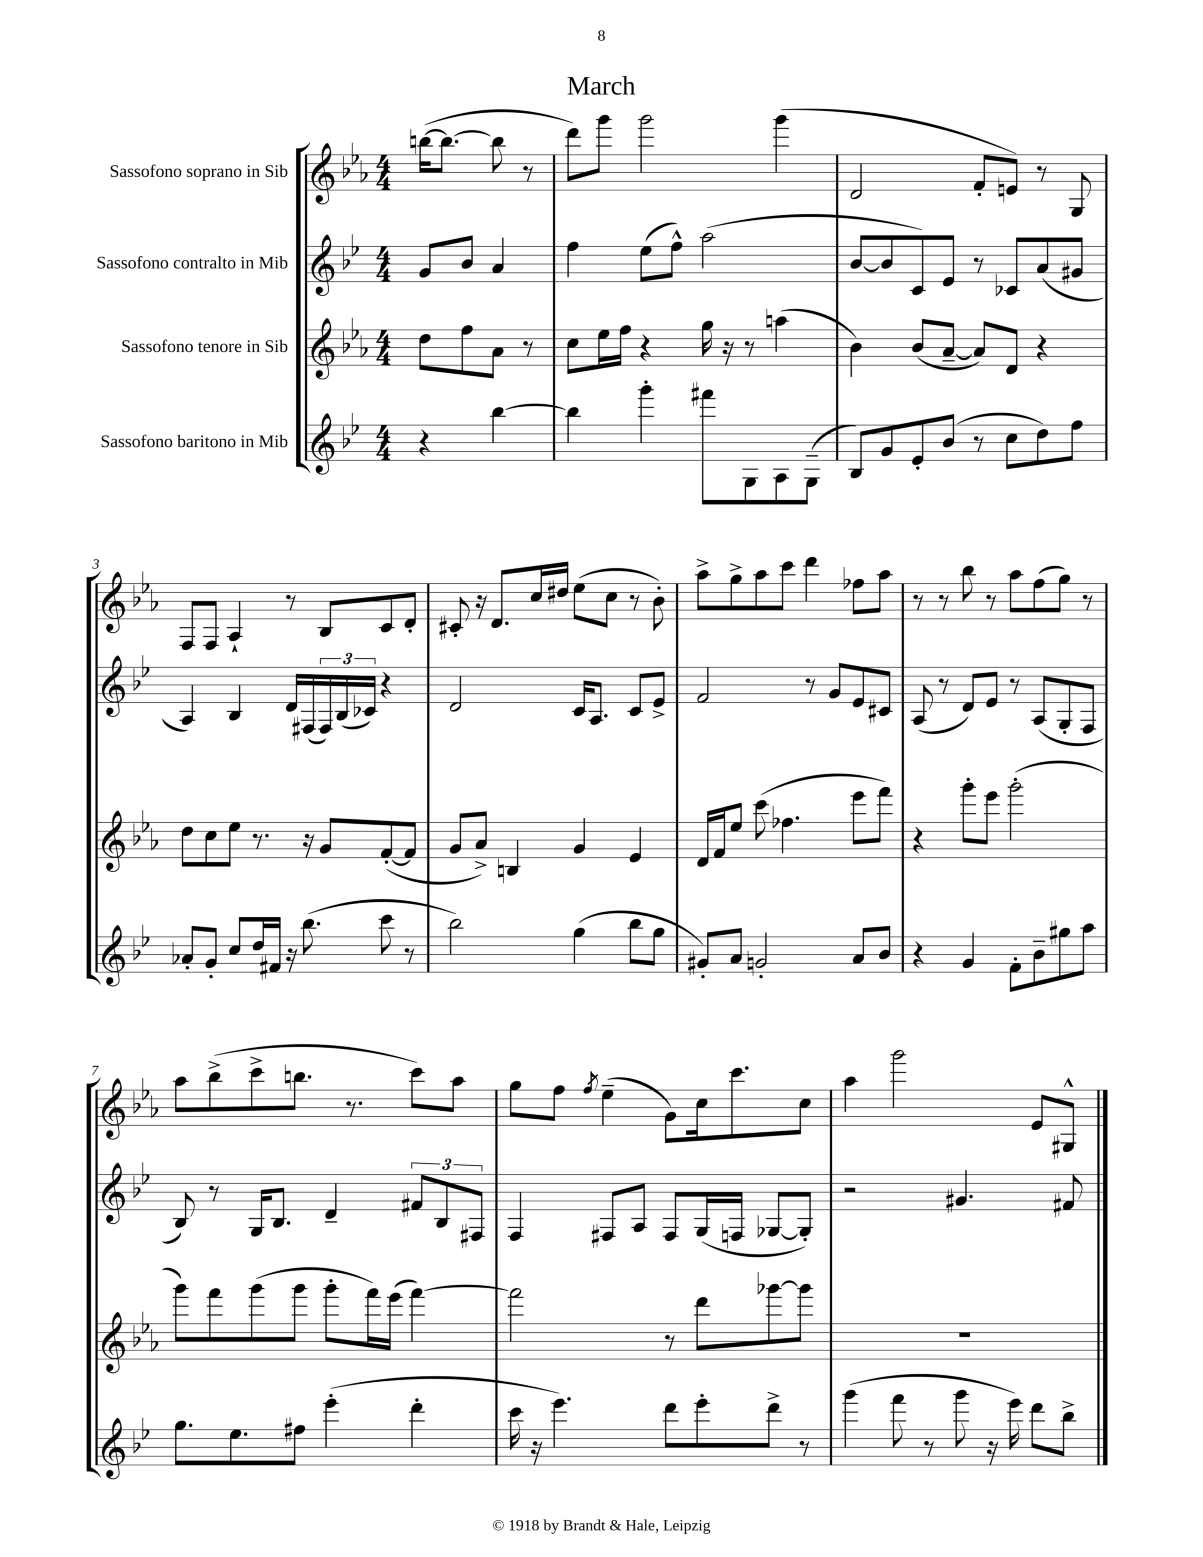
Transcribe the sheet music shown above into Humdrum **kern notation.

**kern	**kern	**kern	**kern
*staff4	*staff3	*staff2	*staff1
*clefG2	*clefG2	*clefG2	*clefG2
*k[b-e-]	*k[b-e-a-]	*k[b-e-]	*k[b-e-a-]
*M4/4	*M4/4	*M4/4	*M4/4
4r	8dd\L	8g/L	([16bb\LK
.	.	.	8.bb\_J
.	8ff\	8b-/J	.
[4bb-\	8a-\J	4a/	8bb\]
.	8r	.	8r
=	=	=	=
4bb-\]	8cc\L	4ff\	8ddd\L)
.	16ee-\L	.	8ggg\J
.	16ff\JJ	.	.
4ggg'\	4r	(8ee-\L	2ggg\
.	.	8ff^^\J)	.
8fff#\L	16gg\	(2aa\	.
.	16r	.	.
8G\	8r	.	.
8A\	(4aa\	.	(4ggg\
(8G~\J	.	.	.
=	=	=	=
8B-/L)	4b-\)	[8b-/L	2d/
8g/	.	8b-/]	.
8e-'/	(8b-/L	8c/)	.
(8b-/J	[8a-~/J	8e-/J	.
8r	8a-/]L)	8r	8f'/L
8cc\L	8d/J	8c-/L	8e/J)
8dd\)	4r	(8a/	8r
8ff\J	.	8g#/J	8G/
=	=	=	=
8a-'/L	8dd\L	4A/)	8F/L
8g'/J	8cc\	.	8F/J
8cc/L	8ee-\J	4B-/	4A-`/
16dd/L	8.r	.	.
16f#/JJ	.	.	.
16r	.	16d/LL	8r
(8.bb-\	16r	(16F#/	.
.	8g/L	24F#/)	8B-/L
.	.	(24B-/	.
.	.	24c-/JJ)	.
8ccc\	([8f'/	4r	8c/
8r	8f/]J	.	8d'/J
=	=	=	=
2bb-\)	8g/L	2d/	8c#'/
.	8a-^/J)	.	16r
.	.	.	8.d/L
.	4B/	.	.
.	.	.	16cc/L
.	.	.	16dd#/JJ
(4gg\	4g/	16c/LK	(8ee-\L
.	.	8.A/J	.
.	.	.	8cc\J
8bb-\L	4e-/	8c/L	8r
8gg\J	.	8e-^/J	8b-'\)
=	=	=	=
8g#'/L)	16d/LL	2f/	8aa-^\L
.	16f/J	.	.
8a/J	8ee-/J	.	8gg^\
2g'/	(8ccc\	.	8aa-\
.	4.ff-\	.	8ccc\J
.	.	8r	4ddd\
.	.	8g/L	.
8a/L	8eee-\L	8e-/	8ff-\L
8b-/J	8fff\J)	8c#/J	8aa-\J
=	=	=	=
4r	4r	(8A/	8r
.	.	8r	8r
4g/	8ggg'\L	8d/L)	8bb-\
.	8eee-\J	8e-/J	8r
8f'\L	(2ggg'\	8r	8aa-\L
8b-~\	.	(8A/L	(8ff\
8gg#\	.	8G'/	8gg\J)
8aa\J	.	8F/J	8r
=	=	=	=
8.gg\L	8ggg\L)	8B-/)	8aa-\L
.	8fff\	8r	(8bb-^\
8.ee-\	.	.	.
.	(8ggg\	16G/LK	8ccc^\
.	.	8.B-/J	.
8ff#\J	8ggg\J	.	8.bb\J
(4eee-'\	8ggg'\L	4d~/	.
.	.	.	8.r
.	16fff\L)	.	.
.	(16eee-\JJ	.	.
4ddd'\	[4fff\)	12f#/L	8ccc\L)
.	.	12B-/	.
.	.	.	8aa-\J
.	.	12F#/J	.
=	=	=	=
16ccc\	2fff\]	4F/	8gg\L
16r	.	.	.
4.eee-\)	.	.	8ff\J
.	.	.	8qff/
.	.	8F#/L	(4ee-~\
.	.	8A/J	.
8ddd\L	8r	8F#/L	8g\L)
8eee-'\	8ddd\L	(16G/L	16cc\k
.	.	16F/JJ	8.ccc\
8ddd^\J	[8ggg-\	[8G-/L	.
8r	8ggg-\]J	8G-'/]J)	8cc\J
=	=	=	=
(4ggg\	1r	2r	4aa-\
8fff\	.	.	2ggg\
8r	.	.	.
8ggg\	.	4.g#/	.
16r	.	.	.
16eee-\)	.	.	.
8ddd\L	.	.	8e-/L
8bb-^\J	.	8f#/	8G#^^/J
==	==	==	==
*-	*-	*-	*-
